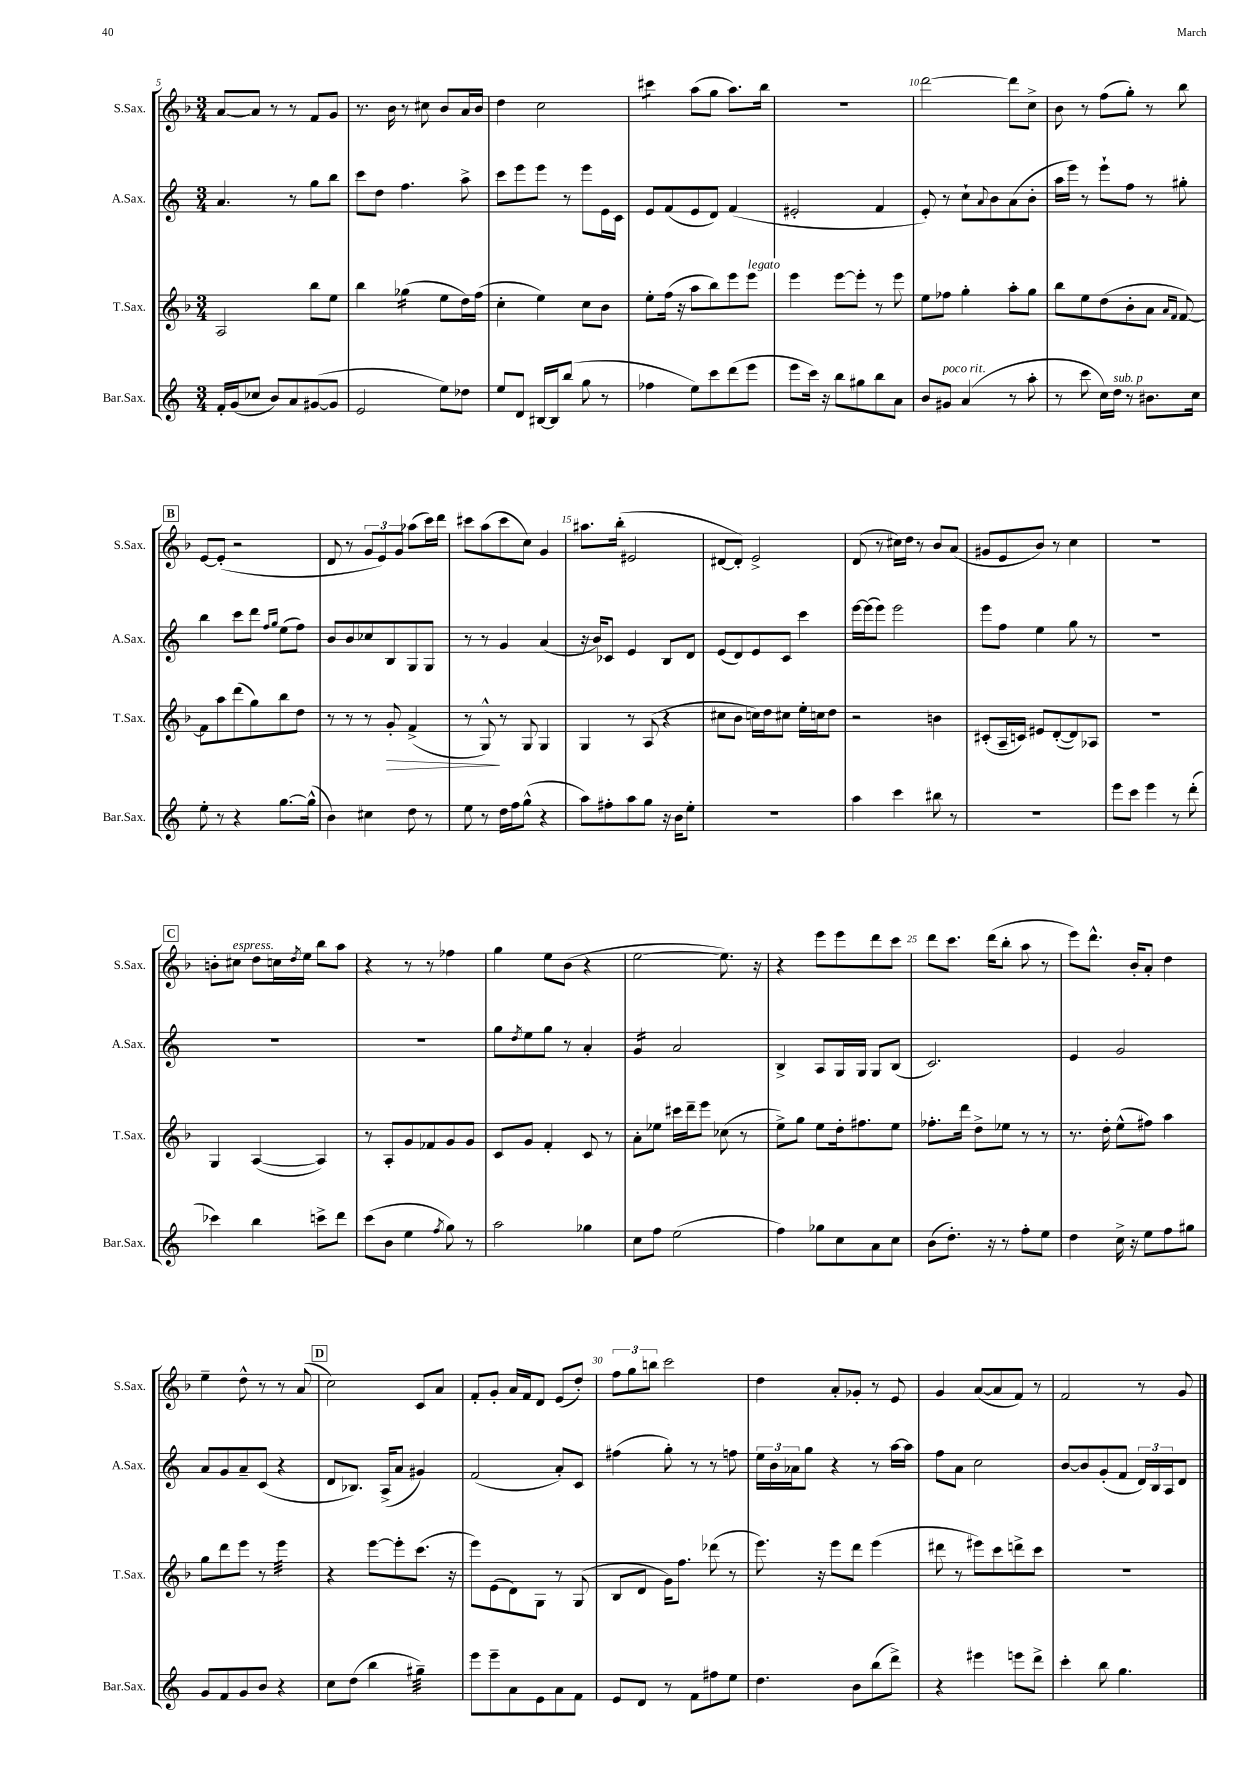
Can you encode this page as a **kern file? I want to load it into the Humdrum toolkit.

**kern	**kern	**kern	**kern
*staff4	*staff3	*staff2	*staff1
*clefG2	*clefG2	*clefG2	*clefG2
*k[]	*k[b-]	*k[]	*k[b-]
*M3/4	*M3/4	*M3/4	*M3/4
16f'	2A	4.a	[8a
(16g	.	.	.
8cc-	.	.	8a]
8b)	.	.	8r
8a	.	8r	8r
([8g#	8bb-	8gg	8f
8g#]	8ee	8bb	8g
=	=	=	=
2e	4bb-	8ccc	8.r
.	.	8dd	.
.	.	.	16b-
.	(4gg-	4.ff	8r
.	.	.	8cc#
8ee)	8ee	.	8b-
8dd-	16dd)	8aa^	16a
.	(16ff	.	16b-
=	=	=	=
8ee	4cc'	8ccc	4dd
8d	.	8eee	.
[16B#	4ee)	8eee	2cc
16B#]	.	.	.
(8bb	.	8r	.
8gg	8cc	8eee	.
8r	8b-	16e	.
.	.	16c	.
=	=	=	=
4ff-	8ee'	8e	4ccc#
.	(16ff	(8f	.
.	16r	.	.
8ee)	8aa	8e	(8aa
8ccc	8bb-)	8d)	8gg
(8ddd	8eee	(4f	8.aa)
8eee	8eee	.	.
.	.	.	16bb-
=	=	=	=
8eee	4eee	2e#'	2.r
16ccc)	.	.	.
16r	.	.	.
8bb	[8eee	.	.
8gg#	8eee']	.	.
8bb	8r	4f	.
8a	8eee	.	.
=	=	=	=
8b	8ee	8e')	[2ddd
8g#	8ff-	8r	.
(4a	4gg'	8cc`	.
.	.	8qqa	.
.	.	8b	.
8r	8aa'	(8a	8ddd]
8aa'	8gg	8b'	8cc^
=	=	=	=
8r	8bb-	16aa	8b-
.	.	16eee)	.
8ccc	8ee	8r	8r
16cc)	(8dd	8eee`	(8ff
16dd	.	.	.
8r	8b-'	8ff	8gg')
8.b#	8a	8r	8r
.	16qqa	.	.
.	16qqf	.	.
.	[8f)	8gg#'	8bb-
16cc	.	.	.
=	=	=	=
8ee'	8f]	4bb	[8e
8r	8aa	.	(8e']
4r	(8ddd	8ccc	2r
.	8gg)	8ddd	.
.	.	16qqff	.
.	.	16qqgg	.
[8.gg	8bb-	(8ee	.
.	8dd	8ff)	.
(16gg^^]	.	.	.
=	=	=	=
4b)	8r	8b	8d
.	8r	8b	8r
4cc#	8r	8cc-	12g
.	.	.	12e)
.	8g'	8B	.
.	.	.	12g
8dd	(4f^	8G	(8aa-
8r	.	8G	16ccc)
.	.	.	16ddd
=	=	=	=
8ee	8r	8r	8ccc#
8r	8G^^)	8r	(8aa
16dd	8r	4g	8ccc#
16ff	.	.	.
(8gg^^	8G	.	8cc)
4r	4G	(4a	4g
=	=	=	=
8aa)	4G	16r	8.aa#
.	.	16b)	.
8ff#'	.	8c-	.
.	.	.	(16bb-'
8aa	8r	4e	2e#
8gg	(8A	.	.
16r	4r	8B	.
16b	.	.	.
8ee'	.	8d	.
=	=	=	=
2.r	8cc#	(8e	[8d#
.	8b-	8d)	8d#'])
.	16cc)	8e	2e^
.	16dd	.	.
.	8cc#	8c	.
.	16ee'	4ccc	.
.	16cc	.	.
.	8dd	.	.
=	=	=	=
4aa	2r	[16eee	(8d
.	.	(16eee]	.
.	.	8eee)	8r
4ccc	.	2eee	16cc#)
.	.	.	16dd
.	.	.	8r
8bb#	4b	.	8b-
8r	.	.	(8a
=	=	=	=
2.r	(8c#'	8eee	8g#
.	16A~	8ff	8e
.	16c)	.	.
.	8e#	4ee	8b-)
.	([8d'	.	8r
.	8d])	8gg	4cc
.	8A-	8r	.
=	=	=	=
8eee	2.r	2.r	2.r
8ccc	.	.	.
4eee	.	.	.
8r	.	.	.
(8ddd'	.	.	.
=	=	=	=
4ccc-)	4G	2.r	8b'
.	.	.	8cc#
4bb	([4A	.	8dd
.	.	.	16cc
.	.	.	8qdd
.	.	.	16ee
8ccc^	4A])	.	8bb-
8ddd	.	.	8aa
=	=	=	=
(8ccc	8r	2.r	4r
8b	8A'	.	.
4ee	8g	.	8r
.	8f-	.	8r
8qff	.	.	.
8gg)	8g	.	4ff-
8r	8g	.	.
=	=	=	=
2aa	8c	8gg	4gg
.	.	8qdd	.
.	8g	8ee	.
.	4f'	8gg	8ee
.	.	8r	(8b-
4gg-	8c	4a'	4r
.	8r	.	.
=	=	=	=
8cc	8a'	4g	[2ee
8ff	8ee-	.	.
(2ee	16ccc#	2a	.
.	16ddd~	.	.
.	8eee	.	.
.	(8cc-	.	8.ee])
.	8r	.	.
.	.	.	16r
=	=	=	=
4ff)	8ee^)	4B^	4r
.	8gg	.	.
8gg-	8ee	8A	8eee
8cc	16dd'	16G	8eee
.	8.ff#	16G	.
8a	.	8G	8ddd
8cc	8ee	(8B	8ccc
=	=	=	=
(8b	8.ff-'	2.c)	8ddd
8.dd')	.	.	8.ccc
.	16ddd	.	.
.	8dd^	.	.
16r	.	.	(16ddd
8r	8ee-	.	8bb-'
8ff'	8r	.	8aa
8ee	8r	.	8r
=	=	=	=
4dd	8.r	4e	8eee)
.	.	.	8.ddd^^
.	16dd'	.	.
16cc^	(8ee^^	2g	.
16r	.	.	16b-'
8ee	8ff#)	.	8a'
8ff	4aa	.	4dd
8gg#	.	.	.
=	=	=	=
8g	8gg	8a	4ee~
8f	8ddd	8g	.
8g	8eee	8a~	8dd^^
8b	8r	(8c	8r
4r	4eee	4r	8r
.	.	.	(8a
=	=	=	=
8cc	4r	8d	2cc)
(8dd	.	8.B-)	.
4bb	[8eee	.	.
.	.	(16A^	.
.	8eee']	8a	.
4gg#~)	(8.ccc	4g#)	8c
.	.	.	8a
.	16r	.	.
=	=	=	=
8eee	8eee)	(2f	8f'
8eee~	(8e	.	8g'
8a	8d)	.	16a
.	.	.	16f
8e	8G	.	8d
8a	8r	8a')	(8e
8f	(8G	8c	8dd')
=	=	=	=
8e	8B-	(4ff#	12ff
.	.	.	12gg
8d	8d	.	.
.	.	.	12bb
8r	16g)	8gg')	2ccc
.	8.ff	.	.
8f	.	8r	.
8ff#	(8ddd-	8r	.
8ee	8r	8ff	.
=	=	=	=
4.dd	8.eee)	24ee	4dd
.	.	24b	.
.	.	24a-	.
.	.	8gg	.
.	16r	.	.
.	8eee	4r	8a'
8b	8ddd	.	8g-'
(8bb	(4eee	8r	8r
8ddd^)	.	[16aa	8e
.	.	16aa]	.
=	=	=	=
4r	8ddd#	8ff	4g
.	8r	8a	.
4eee#	8eee#)	2cc	([8a
.	8ccc	.	8a]
8eee	8ddd^	.	8f)
8ddd^	8ccc	.	8r
=	=	=	=
4ccc'	2.r	[8b	2f
.	.	8b]	.
8bb	.	(8g'	.
4.gg	.	8f	.
.	.	24d)	8r
.	.	24B	.
.	.	24A	.
.	.	8d	8g
==	==	==	==
*-	*-	*-	*-
